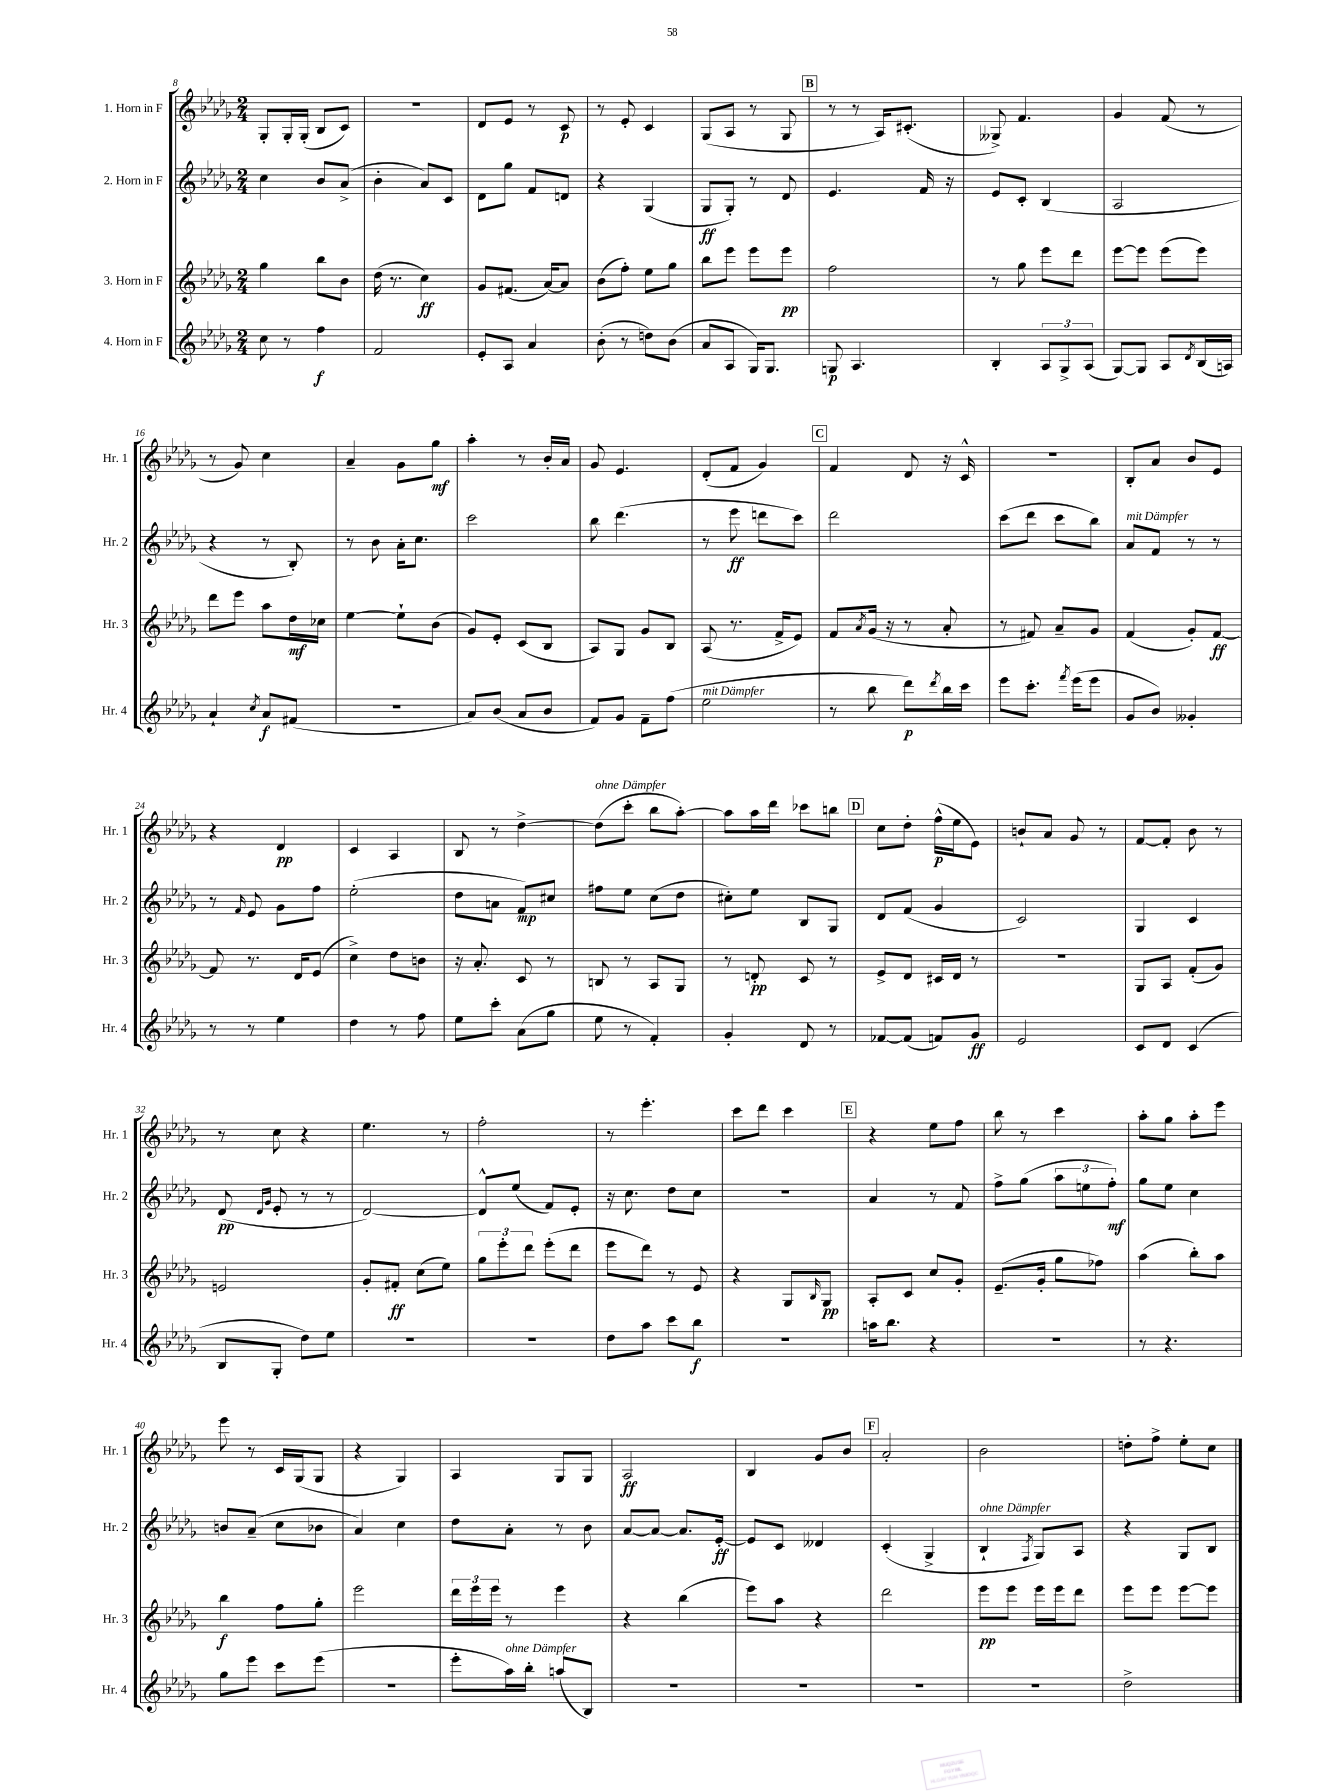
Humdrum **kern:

**kern	**dynam	**kern	**dynam	**kern	**dynam	**kern	**dynam
*part4	*part4	*part3	*part3	*part2	*part2	*part1	*part1
*staff4	*staff4	*staff3	*staff3	*staff2	*staff2	*staff1	*staff1
*I"4. Horn in F	*	*I"3. Horn in F	*	*I"2. Horn in F	*	*I"1. Horn in F	*
*I'Hr. 4	*	*I'Hr. 3	*	*I'Hr. 2	*	*I'Hr. 1	*
*clefG2	*	*clefG2	*	*clefG2	*	*clefG2	*
*k[b-e-a-d-g-]	*	*k[b-e-a-d-g-]	*	*k[b-e-a-d-g-]	*	*k[b-e-a-d-g-]	*
*M2/4	*	*M2/4	*	*M2/4	*	*M2/4	*
=8	=8	=8	=8	=8	=8	=8	=8
8cc\	.	4gg-\	.	4cc\	.	8G-'/L	.
8r	.	.	.	.	.	16G-'/L	.
.	.	.	.	.	.	(16G-'/JJ	.
4ff\	f	8bb-\L	.	8b-/L	.	8B-/L	.
.	.	8b-\J	.	(8a-^/J	.	8c/J)	.
=9	=9	=9	=9	=9	=9	=9	=9
2f/	.	(16dd-\	.	4b-'\	.	2r	.
.	.	8.r	.	.	.	.	.
.	.	4cc\)	ff	8a-/L)	.	.	.
.	.	.	.	8c/J	.	.	.
=10	=10	=10	=10	=10	=10	=10	=10
8e-'/L	.	8g-/L	.	8d-\L	.	8d-/L	.
8A-/J	.	(8.f#X/J	.	8gg-\J	.	8e-/J	.
4a-/	.	.	.	8f/L	.	8r	.
.	.	[16a-/KL)	.	.	.	.	.
.	.	8a-/J]	.	8dn/J	.	8c/	p
=11	=11	=11	=11	=11	=11	=11	=11
(8b-'\	.	(8b-\L	.	4r	.	8r	.
8r	.	8ff'\J)	.	.	.	8e-'/	.
8ddn\L)	.	8ee-\L	.	(4G-/	.	4c/	.
(8b-\J	.	8gg-\J	.	.	.	.	.
=12	=12	=12	=12	=12	=12	=12	=12
8a-/L	.	8bb-\L	.	8G-/L	ff	(8G-/L	.
8A-/J	.	8eee-\J	.	8G-'/J)	.	8A-/J	.
16G-/KL)	.	8eee-\L	.	8r	.	8r	.
8.G-/J	.	.	.	.	.	.	.
.	.	8eee-\J	pp	8d-/	.	8G-/	.
!!LO:REH:place=s1:t=B
=13	=13	=13	=13	=13	=13	=13	=13
8Gn/	p	2ff\	.	4.e-/	.	8r	.
4.A-/	.	.	.	.	.	8r	.
.	.	.	.	.	.	16A-/KL)	.
.	.	.	.	.	.	(8.c#X'/J	.
.	.	.	.	16f/	.	.	.
.	.	.	.	16r	.	.	.
=14	=14	=14	=14	=14	=14	=14	=14
4B-'/	.	8r	.	8e-/L	.	8G--X^/)	.
.	.	8gg-\	.	8c'/J	.	4.f/	.
12A-/L	.	8eee-\L	.	(4B-/	.	.	.
12G-^/	.	.	.	.	.	.	.
.	.	8ddd-\J	.	.	.	.	.
(12A-/J	.	.	.	.	.	.	.
=15	=15	=15	=15	=15	=15	=15	=15
[8G-/L)	.	[8eee-\L	.	2A-/	.	4g-/	.
8G-/J]	.	8eee-\J]	.	.	.	.	.
8A-/L	.	(8eee-\L	.	.	.	(8f/	.
8qd-/	.	.	.	.	.	.	.
(16B-/L	.	8eee-\J)	.	.	.	8r	.
16An/JJ)	.	.	.	.	.	.	.
!!LO:LB:g=z
=16	=16	=16	=16	=16	=16	=16	=16
4a-`/	.	8ddd-\L	.	4r	.	8r	.
.	.	8eee-\J	.	.	.	8g-/)	.
8qcc/	.	.	.	.	.	.	.
8a-/L	f	8aa-\L	.	8r	.	4cc\	.
(8f#X/J	.	16dd-\L	mf	8B-'/)	.	.	.
.	.	16cc-X\JJ	.	.	.	.	.
=17	=17	=17	=17	=17	=17	=17	=17
2r	.	[4ee-\	.	8r	.	4a-~/	.
.	.	.	.	8b-\	.	.	.
.	.	8ee-`\L]	.	16a-'\KL	.	8g-\L	.
.	.	.	.	8.cc\J	.	.	.
.	.	(8b-\J	.	.	.	8gg-\J	mf
=18	=18	=18	=18	=18	=18	=18	=18
8a-/L)	.	8g-/L)	.	2ccc\	.	4aa-'\	.
(8b-/J	.	8e-'/J	.	.	.	.	.
8a-/L	.	(8c/L	.	.	.	8r	.
8b-/J	.	8B-/J	.	.	.	16b-'/LL	.
.	.	.	.	.	.	16a-/JJ	.
=19	=19	=19	=19	=19	=19	=19	=19
8f/L)	.	8A-/L)	.	8bb-\	.	8g-/	.
8g-/J	.	8G-/J	.	(4.ddd-\	.	4.e-/	.
8f~\L	.	8g-/L	.	.	.	.	.
(8ff\J	.	8B-/J	.	.	.	.	.
=20	=20	=20	=20	=20	=20	=20	=20
!LO:TX:a:i:t=mit Dämpfer	!	!	!	!	!	!	!
2ee-\	.	(8A-/	.	8r	.	(8d-'/L	.
.	.	8.r	.	8eee-\	ff	8f/J	.
.	.	.	.	8dddn\L	.	4g-/)	.
.	.	16f^/KL	.	.	.	.	.
.	.	8e-/J)	.	8ccc\J)	.	.	.
!!LO:REH:place=s1:t=C
=21	=21	=21	=21	=21	=21	=21	=21
8r	.	8f/L	.	2ddd-\	.	4f/	.
.	.	8qa-/	.	.	.	.	.
8bb-\	.	(16g-/Jk	.	.	.	.	.
.	.	16r	.	.	.	.	.
8ddd-\L)	p	8r	.	.	.	8d-/	.
8qddd-/	.	.	.	.	.	.	.
16bb-\L	.	8a-'/	.	.	.	16r	.
16ccc\JJ	.	.	.	.	.	16c^^/	.
=22	=22	=22	=22	=22	=22	=22	=22
8eee-\L	.	8r	.	(8ccc\L	.	2r	.
8.ccc'\J	.	8f#X/)	.	8ddd-\J	.	.	.
.	.	8a-~/L	.	8ccc\L	.	.	.
8qfff/	.	.	.	.	.	.	.
(16eee-\KL	.	.	.	.	.	.	.
8eee-\J	.	8g-/J	.	8bb-\J)	.	.	.
=23	=23	=23	=23	=23	=23	=23	=23
!	!	!	!	!LO:TX:a:i:t=mit Dämpfer	!	!	!
8g-/L	.	(4f/	.	8a-/L	.	8B-'/L	.
8b-/J)	.	.	.	8f/J	.	8a-/J	.
4g--X'/	.	8g-'/L)	.	8r	.	8b-/L	.
.	.	[8f/J	ff	8r	.	8e-/J	.
!!LO:LB:g=z
=24	=24	=24	=24	=24	=24	=24	=24
8r	.	8f/]	.	8r	.	4r	.
.	.	.	.	16qqf/	.	.	.
8r	.	8.r	.	8e-/	.	.	.
4ee-\	.	.	.	8g-\L	.	4d-/	pp
.	.	16d-/KL	.	.	.	.	.
.	.	(8e-/J	.	8ff\J	.	.	.
=25	=25	=25	=25	=25	=25	=25	=25
4dd-\	.	4cc^\)	.	(2ee-'\	.	4c/	.
8r	.	8dd-\L	.	.	.	4A-/	.
8ff\	.	8bn\J	.	.	.	.	.
=26	=26	=26	=26	=26	=26	=26	=26
8ee-\L	.	16r	.	8dd-\L	.	8B-/	.
.	.	8.a-'/	.	.	.	.	.
8ccc'\J	.	.	.	8an\J	.	8r	.
(8a-\L	.	8c/	.	8f/L)	mp	[4dd-^\	.
8gg-\J	.	8r	.	8cc#X/J	.	.	.
=27	=27	=27	=27	=27	=27	=27	=27
!	!	!	!	!	!	!LO:TX:a:i:t=ohne Dämpfer	!
8ee-\	.	8Bn/	.	8ff#X\L	.	(8dd-\L]	.
8r	.	8r	.	8ee-\J	.	8ccc'\J	.
4f'/)	.	8A-/L	.	(8cc\L	.	8bb-\L	.
.	.	8G-/J	.	8dd-\J	.	[8aa-'\J)	.
=28	=28	=28	=28	=28	=28	=28	=28
4g-'/	.	8r	.	8cc#X'\L)	.	8aa-\L]	.
.	.	8dn'/	pp	8ee-\J	.	16aa-\L	.
.	.	.	.	.	.	16ddd-\JJ	.
8d-/	.	8c/	.	8B-/L	.	8ccc-X\L	.
8r	.	8r	.	8G-/J	.	8bbn\J	.
!!LO:REH:place=s1:t=D
=29	=29	=29	=29	=29	=29	=29	=29
[8f-X/L	.	8e-^/L	.	8d-/L	.	8cc\L	.
(8f-/J]	.	8d-/J	.	(8f/J	.	8dd-'\J	.
8fn/L)	.	16c#X/LL	.	4g-/	.	(16ff^^\LL	p
.	.	16d-/JJ	.	.	.	16ee-\J	.
8g-/J	ff	8r	.	.	.	8e-\J)	.
=30	=30	=30	=30	=30	=30	=30	=30
2e-/	.	2r	.	2c/)	.	8bn`/L	.
.	.	.	.	.	.	8a-/J	.
.	.	.	.	.	.	8g-/	.
.	.	.	.	.	.	8r	.
=31	=31	=31	=31	=31	=31	=31	=31
8c/L	.	8G-/L	.	4G-/	.	[8f/L	.
8d-/J	.	8A-/J	.	.	.	8f'/J]	.
(4c/	.	(8f'/L	.	4c/	.	8b-\	.
.	.	8g-/J)	.	.	.	8r	.
!!LO:LB:g=z
=32	=32	=32	=32	=32	=32	=32	=32
8B-/L	.	2en/	.	(8d-/	pp	8r	.
.	.	.	.	16qqd-/LL	.	.	.
.	.	.	.	16qqg-/JJ	.	.	.
8G-'/J	.	.	.	8e-'/	.	8cc\	.
8dd-\L)	.	.	.	8r	.	4r	.
8ee-\J	.	.	.	8r	.	.	.
=33	=33	=33	=33	=33	=33	=33	=33
2r	.	8g-'/L	.	[2d-/)	.	4.ee-\	.
.	.	8f#X'/J	ff	.	.	.	.
.	.	(8cc\L	.	.	.	.	.
.	.	8ee-\J)	.	.	.	8r	.
=34	=34	=34	=34	=34	=34	=34	=34
2r	.	12gg-\L	.	8d-^^/L]	.	2ff'\	.
.	.	12eee-'\	.	.	.	.	.
.	.	.	.	(8ee-/J	.	.	.
.	.	12ddd-\J	.	.	.	.	.
.	.	(8eee-'\L	.	8f/L)	.	.	.
.	.	8ddd-\J	.	8e-'/J	.	.	.
=35	=35	=35	=35	=35	=35	=35	=35
8dd-\L	.	8eee-\L	.	16r	.	8r	.
.	.	.	.	8.cc\	.	.	.
8aa-\J	.	8ddd-\J)	.	.	.	4.eee-'\	.
8ccc\L	.	8r	.	8dd-\L	.	.	.
8bb-\J	f	8e-/	.	8cc\J	.	.	.
=36	=36	=36	=36	=36	=36	=36	=36
2r	.	4r	.	2r	.	8ccc\L	.
.	.	.	.	.	.	8ddd-\J	.
.	.	8G-/L	.	.	.	4ccc\	.
.	.	16qqB-/	.	.	.	.	.
.	.	8G-/J	pp	.	.	.	.
!!LO:REH:place=s1:t=E
=37	=37	=37	=37	=37	=37	=37	=37
16aan\KL	.	8A-'/L	.	4a-/	.	4r	.
8.bb-\J	.	.	.	.	.	.	.
.	.	8c/J	.	.	.	.	.
4r	.	8cc/L	.	8r	.	8ee-\L	.
.	.	8g-'/J	.	8f/	.	8ff\J	.
=38	=38	=38	=38	=38	=38	=38	=38
2r	.	(8.e-~/L	.	8ff^\L	.	8bb-\	.
.	.	.	.	(8gg-\J	.	8r	.
.	.	16g-'/Jk	.	.	.	.	.
.	.	8gg-\L	.	12aa-\L	.	4ccc\	.
.	.	.	.	12een\	.	.	.
.	.	8ff-X\J)	.	.	.	.	.
.	.	.	.	12ff'\J)	mf	.	.
=39	=39	=39	=39	=39	=39	=39	=39
8r	.	(4aa-\	.	8gg-\L	.	8aa-'\L	.
4.r	.	.	.	8ee-\J	.	8gg-\J	.
.	.	8bb-'\L)	.	4cc\	.	8aa-'\L	.
.	.	8aa-\J	.	.	.	8eee-\J	.
!!LO:LB:g=z
=40	=40	=40	=40	=40	=40	=40	=40
8gg-\L	.	4bb-\	f	8bn/L	.	8eee-\	.
8eee-\J	.	.	.	(8a-~/J	.	8r	.
8ccc\L	.	8ff\L	.	8cc\L	.	16c/LL	.
.	.	.	.	.	.	(16G-/J	.
(8eee-\J	.	8gg-'\J	.	8b-X\J	.	8G-/J	.
=41	=41	=41	=41	=41	=41	=41	=41
2r	.	2eee-\	.	4a-/)	.	4r	.
.	.	.	.	4cc\	.	4G-/)	.
=42	=42	=42	=42	=42	=42	=42	=42
8eee-'\L	.	24ddd-\LL	.	8dd-\L	.	4A-/	.
.	.	24eee-\	.	.	.	.	.
.	.	24eee-\JJ	.	.	.	.	.
!LO:TX:a:i:t=ohne Dämpfer	!	!	!	!	!	!	!
16aa-\L)	.	8r	.	8a-'\J	.	.	.
16bb-'\JJ	.	.	.	.	.	.	.
(8aan/L	.	4eee-\	.	8r	.	8G-/L	.
8B-/J)	.	.	.	8b-\	.	8G-/J	.
=43	=43	=43	=43	=43	=43	=43	=43
2r	.	4r	.	[8a-/L	.	2A-/	ff
.	.	.	.	8a-/J_	.	.	.
.	.	(4bb-\	.	8.a-/L]	.	.	.
.	.	.	.	[16e-'/Jk	ff	.	.
=44	=44	=44	=44	=44	=44	=44	=44
2r	.	8eee-\L)	.	8e-/L]	.	4B-/	.
.	.	8aa-\J	.	8c/J	.	.	.
.	.	4r	.	4d--X/	.	8g-/L	.
.	.	.	.	.	.	8b-/J	.
!!LO:REH:place=s1:t=F
=45	=45	=45	=45	=45	=45	=45	=45
2r	.	2ddd-\	.	(4c'/	.	2a-'/	.
.	.	.	.	4G-^/	.	.	.
=46	=46	=46	=46	=46	=46	=46	=46
!	!	!	!	!LO:TX:a:i:t=ohne Dämpfer	!	!	!
2r	.	8eee-\L	pp	4B-`/	.	2b-\	.
.	.	8eee-\J	.	.	.	.	.
.	.	.	.	8qF/	.	.	.
.	.	16eee-\LL	.	8G-/L)	.	.	.
.	.	16eee-\J	.	.	.	.	.
.	.	8ddd-\J	.	8A-/J	.	.	.
=47	=47	=47	=47	=47	=47	=47	=47
2dd-^\	.	8eee-\L	.	4r	.	8ddn'\L	.
.	.	8eee-\J	.	.	.	8ff^\J	.
.	.	[8eee-\L	.	8G-/L	.	8ee-'\L	.
.	.	8eee-\J]	.	8B-/J	.	8cc\J	.
==	==	==	==	==	==	==	==
*-	*-	*-	*-	*-	*-	*-	*-
